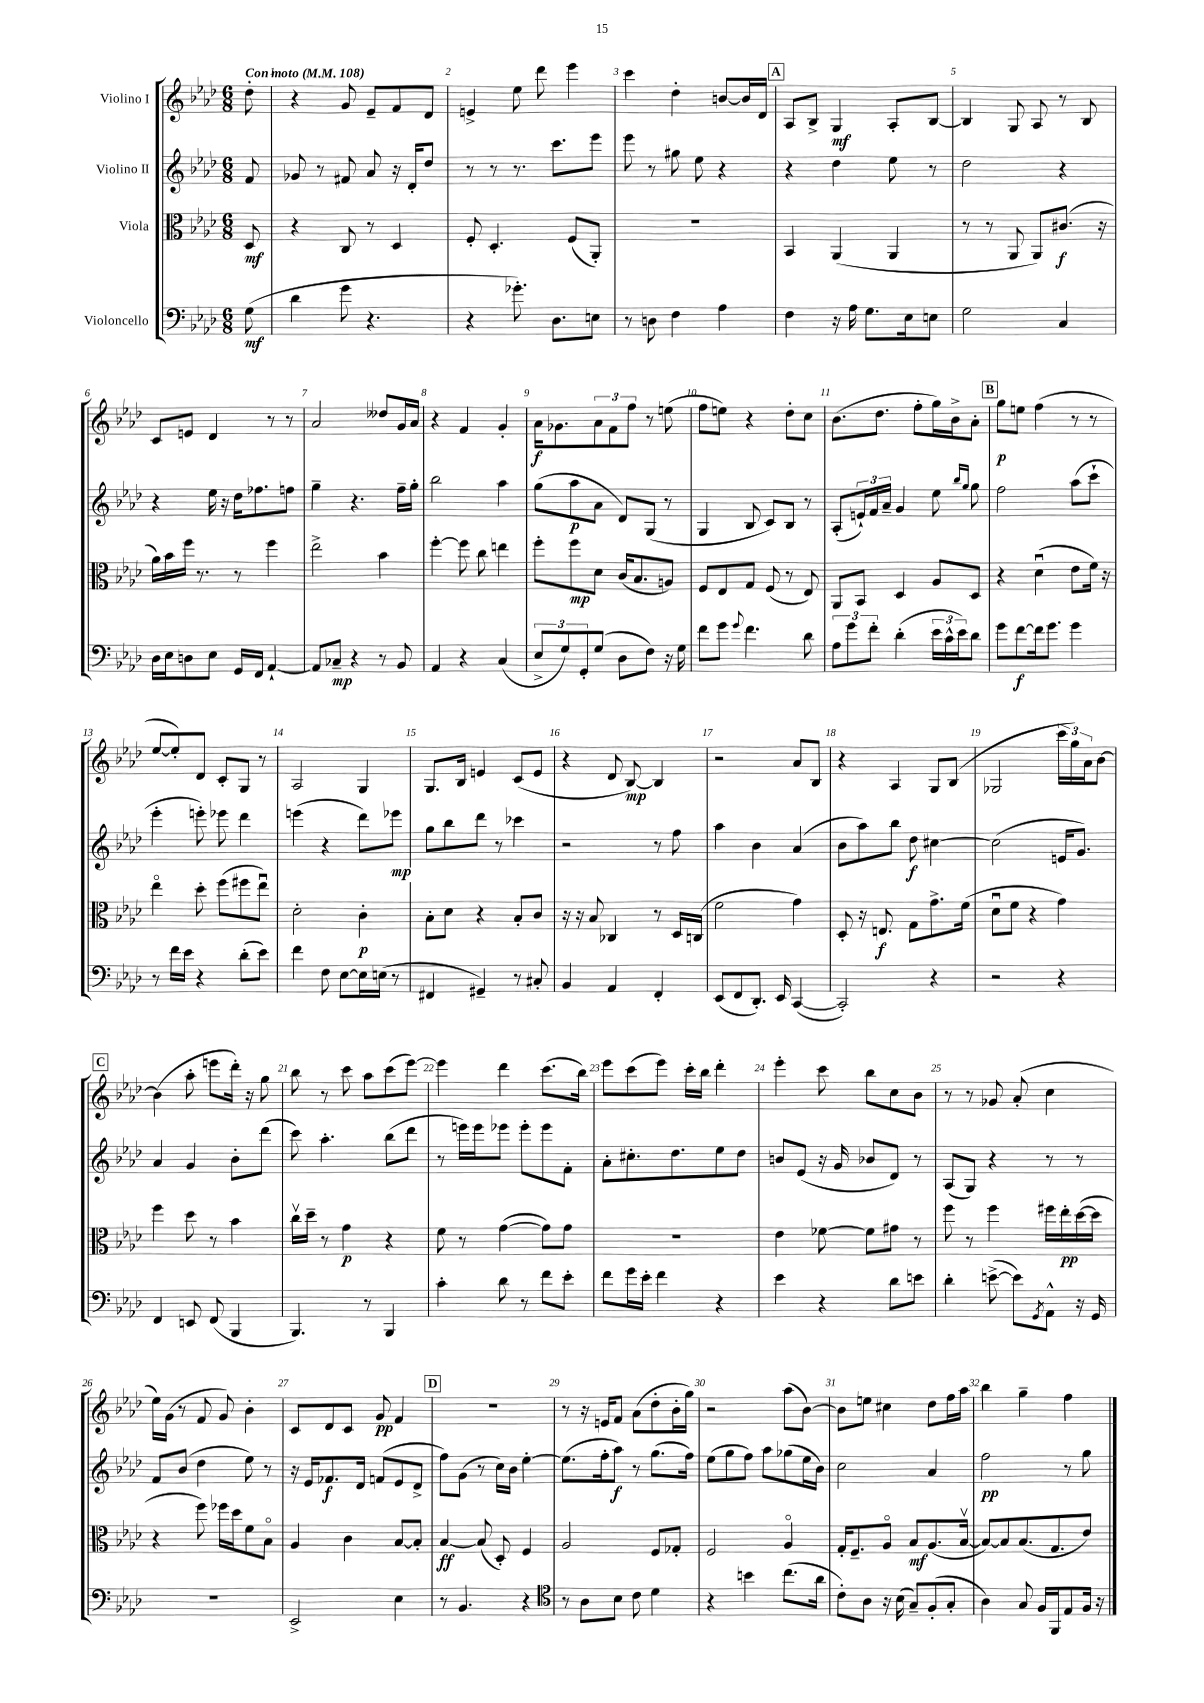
<<
\new StaffGroup <<
\new Staff = "s0" \with { instrumentName = "Violino I" } {
    \clef treble \key aes \major \numericTimeSignature \time 6/8 \partial 8 \tempo "Con moto" 4 = 108
    des''8-. |
    r4 g'8 ees'8-- f'8 des'8 |
    e'4-> ees''8 des'''8 ees'''4 |
    c'''4 des''4-. b'8~ b'16 des'16 |
    \mark \markup { \box "A" } aes8 bes8-> g4\mf aes8-. bes8~ |
    bes4 g8 aes8 r8 bes8 |
    c'8 e'8 des'4 r8 r8 |
    aes'2 deses''8 g'16 aes'16 |
    r4 f'4 g'4-. |
    aes'16\f ges'8. \tuplet 3/2 { aes'8 f'8 f''8 } r8 e''8( |
    f''8 e''8) r4 des''8-. c''8 |
    bes'8.( des''8. f''8-. g''16) bes'16-> aes'8-. |
    \mark \markup { \box "B" } g''8\p e''8 f''4( r8 r8 |
    ees''8~ ees''8-.) des'8 c'8-. g8 r8 |
    aes2 g4 |
    g8. bes16 e'4 c'8( e'8 |
    r4 des'8 bes8~\mp) bes4 |
    r2 aes'8 bes8 |
    r4 aes4 g8 bes8( |
    ges2 \tuplet 3/2 { c'''16 g''16) aes'16 } bes'8~ |
    \mark \markup { \box "C" } bes'4( aes''8-. e'''8 des'''16-.) r16 g''8 |
    bes''8 r8 c'''8 aes''8 c'''8( ees'''8~) |
    ees'''4 des'''4 c'''8.( bes''16) |
    ees'''8 c'''8( ees'''8) c'''16-. bes''16 des'''4-. |
    ees'''4-. c'''8 bes''8 c''8 bes'8 |
    r8 r8 ges'8 aes'8-.( c''4 |
    ees''16) g'16( r8 f'8 g'8) bes'4-. |
    c'8 des'8 c'8 g'8\pp f'4 |
    \mark \markup { \box "D" } R2. |
    r8 r16 e'16 f'8 aes'8( des''8-. bes'16-. g''16) |
    r2 aes''8( bes'8~) |
    bes'8 e''8 cis''4 des''8 f''16 aes''16 |
    bes''4 g''4-- f''4 \bar "|." |
}
\new Staff = "s1" \with { instrumentName = "Violino II" } {
    \clef treble \key aes \major \numericTimeSignature \time 6/8 \partial 8
    f'8 |
    ges'8 r8 fis'8 aes'8 r16 des'16-. des''8 |
    r8 r8 r8. c'''8. ees'''8 |
    ees'''8 r8 gis''8 ees''8 r4 |
    \mark \markup { \box "A" } r4 des''4 ees''8 r8 |
    des''2 r4 |
    r4 ees''16 r16 des''16 fes''8. f''8 |
    g''4-- r4. f''16-- g''16-. |
    bes''2 aes''4 |
    g''8( aes''8\p aes'8 des'8) g8( r8 |
    g4 bes8 c'8) bes8 r8 |
    aes8-.( \tuplet 3/2 { e'16-!) f'16 aes'16-- } g'4 ees''8 \grace { bes''16 g''16 } g''8 |
    \mark \markup { \box "B" } f''2 aes''8( c'''8-! |
    ees'''4-. e'''8-.) ees'''8 des'''4 |
    e'''4( r4 des'''8) ees'''8\mp |
    g''8 bes''8 des'''8 r8 ces'''4 |
    r2 r8 f''8 |
    aes''4 bes'4 aes'4( |
    bes'8 aes''8) bes''8 des''8\f cis''4~ |
    cis''2( e'16 g'8.) |
    \mark \markup { \box "C" } aes'4 g'4 bes'8-. des'''8( |
    c'''8) aes''4.-. bes''8( des'''8 |
    r8 e'''16) e'''16 ees'''8 ees'''8-. ees'''8 f'8-. |
    aes'8-. cis''8.-. des''8. ees''8 des''8 |
    b'8 ees'8( r16 g'16 bes'8 des'8) r8 |
    aes8( g8) r4 r8 r8 |
    f'8 bes'8( des''4 ees''8) r8 |
    r16 ees'16 fes'8.\f des'16 f'8( ees'8 des'8-> |
    \mark \markup { \box "D" } f''8) g'8( r8 c''16) bes'16 ees''4~-. |
    ees''8.( f''16-. aes''8\f) r8 g''8.( f''16) |
    ees''8( g''8 f''8) aes''8 ges''8( ees''16 bes'16) |
    c''2 aes'4 |
    f''2\pp r8 g''8 \bar "|." |
}
\new Staff = "s2" \with { instrumentName = "Viola" } {
    \clef alto \key aes \major \numericTimeSignature \time 6/8 \partial 8
    des8\mf |
    r4 c8 r8 des4 |
    f8-. des4.-. f8( aes,8-.) |
    r2. |
    \mark \markup { \box "A" } bes,4 aes,4( aes,4 |
    r8 r8 aes,8 aes,8) cis'8.\f( r16 |
    aes'16) bes'16 f''16 r8. r8 f''4 |
    ees''2-> bes'4 |
    f''4~-. f''8 c''8 e''4 |
    f''8-. f''8\mp des'8 c'16( bes8. a8) |
    f8 ees8 g8 f8( r8 ees8) |
    aes,8 bes,8 des4 aes8 des8 |
    \mark \markup { \box "B" } r4 des'4\downbow( ees'8 f'16) r16 |
    ees''4\flageolet des''8-. f''8( fis''8 ees''8\downbow) |
    des'2-. c'4-.\p |
    bes8-. des'8 r4 bes8-. c'8 |
    r16 r16 bes8 ces4 r8 des16 c16( |
    f'2 g'4) |
    des8-. r16 e8.\f g8 g'8.-> f'16( |
    des'8\downbow f'8 r4 g'4) |
    \mark \markup { \box "C" } f''4 des''8 r8 bes'4 |
    c''16\upbow des''16-- r8 g'4\p r4 |
    f'8 r8 g'4~( g'8) g'8 |
    R2. |
    ees'4 fes'8~ fes'8 gis'8 r8 |
    f''8 r8 f''4 fis''16 ees''16-.\pp des''16~( des''16 |
    r4 f''8) fes''16 des''16 f'8 bes8\flageolet |
    aes4 c'4 bes8~ bes8-. |
    \mark \markup { \box "D" } bes4~\ff bes8( des8-.) f4 |
    aes2 f8 ges8-. |
    f2 aes4\flageolet |
    g16-. f8.-- aes8\flageolet bes8\mf aes8.( bes16~\upbow |
    bes8~) bes8 bes8.( g8. ees'8) \bar "|." |
}
\new Staff = "s3" \with { instrumentName = "Violoncello" } {
    \clef bass \key aes \major \numericTimeSignature \time 6/8 \partial 8
    g8\mf( |
    des'4 g'8 r4. |
    r4 ges'8.-.) des8. e8 |
    r8 d8 f4 aes4 |
    \mark \markup { \box "A" } f4 r16 aes16 g8. ees16 e8 |
    g2 c4 |
    des16 ees16 d8 ees8 g,16 f,16 aes,4~-! |
    aes,8 ces8--\mp r4 r8 bes,8 |
    aes,4 r4 c4( |
    \tuplet 3/2 { ees8-> g8) g,8-. } g8( des8 f8) r16 g16 |
    f'8 g'8 \appoggiatura { g'8 } f'4. des'8 |
    \tuplet 3/2 { aes8 g'8 f'8-. } des'4-.( \tuplet 3/2 { ees'16 c'16-^ ees'16) } des'8 |
    \mark \markup { \box "B" } g'8 f'8~\f f'16 g'8. g'4 |
    r8 f'16 ees'16 r4 des'8-.( ees'8) |
    f'4 f8 ees8~ ees16 e16( r8 |
    fis,4 gis,4--) r8 cis8-. |
    bes,4 aes,4 f,4-. |
    ees,8( f,8 des,8.-.) ees,16 c,4~( |
    c,2-.) r4 |
    r2 r4 |
    \mark \markup { \box "C" } f,4 e,8 f,8( bes,,4 |
    bes,,4.) r8 bes,,4 |
    c'4-. des'8 r8 f'8 ees'8-. |
    f'8 g'16 ees'16-. f'4 r4 |
    ees'4 r4 des'8 e'8 |
    des'4-. e'8~->( e'8) \acciaccatura { g,8 } aes,8-^ r16 g,16 |
    R2. |
    ees,2-> ees4 |
    \mark \markup { \box "D" } r8 bes,4. r4 |
    \clef tenor r8 aes8 bes8 c'8 des'4 |
    r4 b'4 c''8.( aes'16 |
    c'8-.) aes8 r16 bes16( g8--) f8-.( g8-. |
    aes4) g8 f16 f,16 ees8 f16 r16 \bar "|." |
}
>>
>>
\layout { \context { \Score \override BarNumber.break-visibility = ##(#f #t #t) barNumberVisibility = #all-bar-numbers-visible } }
